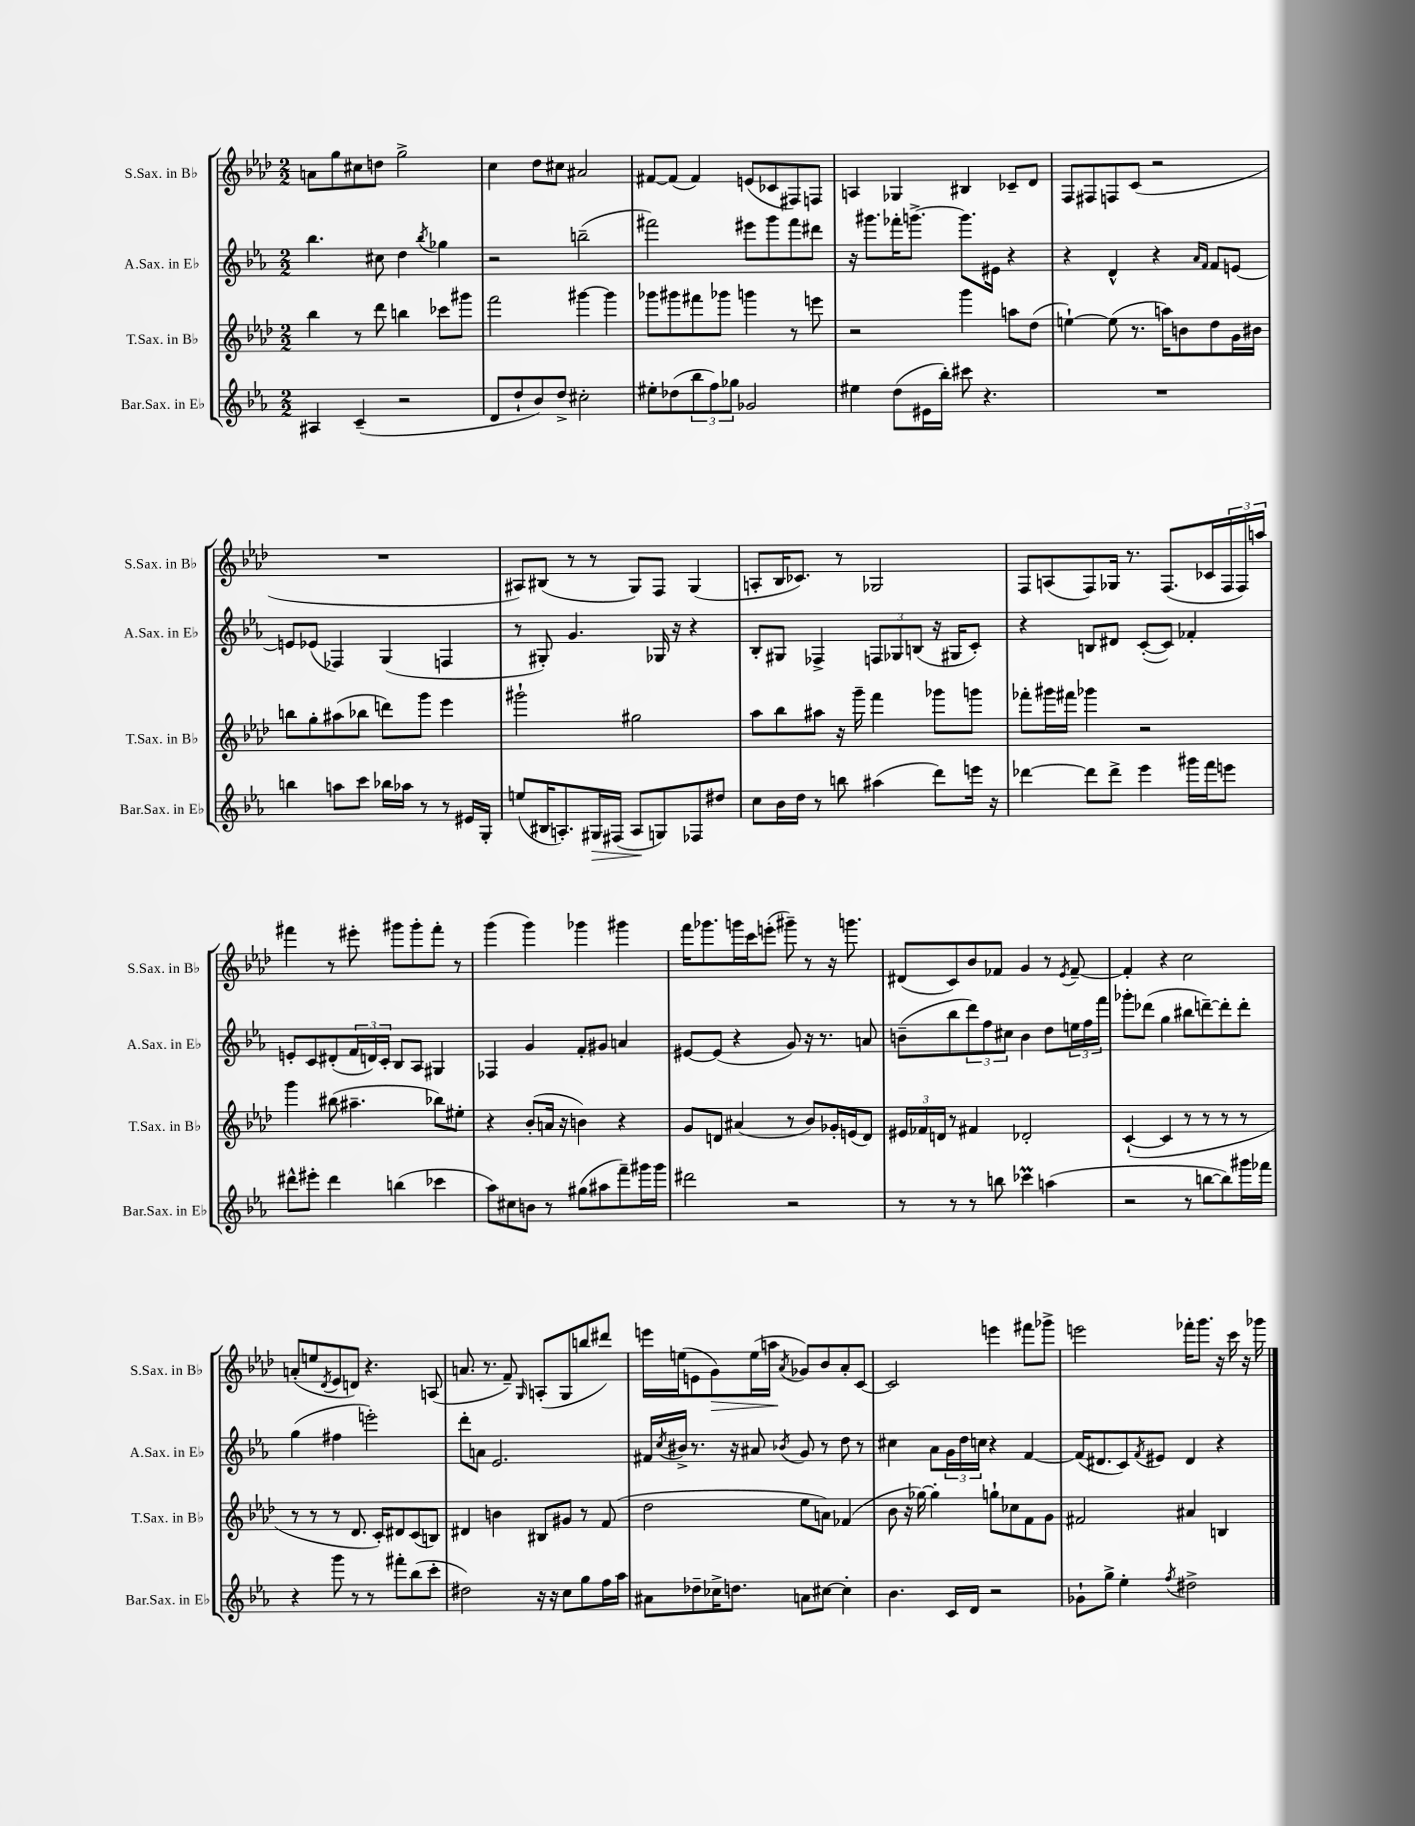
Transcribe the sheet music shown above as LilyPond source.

<<
\new StaffGroup <<
\new Staff = "s0" \with { instrumentName = "S.Sax. in Bb" shortInstrumentName = "S.Sax. in Bb" } {
    \clef treble \key aes \major \numericTimeSignature \time 2/2
    a'8 g''8 cis''8 d''8 g''2-> |
    c''4 des''8 cis''8 ais'2 |
    fis'8~ fis'8( fis'4) e'8( ces'8 fis8) f8 |
    a4 ges4 bis4 ces'8-- des'8 |
    f8 fis8 f8 c'8( r2 |
    R1 |
    ais8) bis8( r8 r8 g8) f8 g4( |
    a8-. bes16 ces'8.) r8 ges2 |
    f8 a8( f8) ges16 r8. f8.( ces'16 \tuplet 3/2 { f16 f16) a''16 } |
    fis'''4 r8 eis'''8-. gis'''8 gis'''8-. fis'''8-. r8 |
    g'''4( g'''4) ges'''4 gis'''4 |
    f'''16 ges'''8. g'''16 c'''16 e'''8-.( gis'''8--) r8 r16 g'''8. |
    dis'8( c'8) bes'8 fes'8 g'4 r8 \acciaccatura { ees'8 } fes'8~-- |
    fes'4-. r4 c''2 |
    a'8-.( e''8 \acciaccatura { des'8 } ees'8 d'8) r4. a8( |
    a'8. r8. f'8--) \grace { g16 } a8-.( g8 b''8 dis'''8) |
    e'''16 e''16( e'8 g'8\>) e''16( a''16\! \acciaccatura { aes'8 } ges'8) bes'8 aes'8-. c'8~ |
    c'2 e'''4 fis'''8 ges'''8-> |
    e'''2 fes'''16-. g'''8. r16 c'''16 r16 ges'''16 \bar "|." |
}
\new Staff = "s1" \with { instrumentName = "A.Sax. in Eb" shortInstrumentName = "A.Sax. in Eb" } {
    \clef treble \key ees \major \numericTimeSignature \time 2/2
    bes''4. cis''8 d''4 \acciaccatura { bes''8 } ges''4 |
    r2 b''2--( |
    fis'''2) eis'''8 g'''8 fis'''8 dis'''8 |
    r16 gis'''8. fes'''16-. g'''8.~-> g'''8. eis'16 r4 |
    r4 d'4-^ r4 \grace { aes'16 f'16 } f'8 e'8~ |
    e'8 ees'8( fes4) g4( f4 |
    r8 gis8-.) g'4. ges16 r16 r4 |
    bes8-. gis8 fes4-> \tuplet 3/2 { f8 ges8 b8( } r16 gis16 c'8-.) |
    r4 b8 dis'8 c'8~-.( c'8) fes'4-. |
    e'8-. c'8 dis'8-.( \tuplet 3/2 { f'16 d'16) c'16-. } bes8 aes8 gis4 |
    fes4 g'4 f'8-. gis'8 a'4 |
    eis'8~ eis'8( r4 g'8) r16 r8. a'8 |
    b'8--( bes''8 \tuplet 3/2 { d'''8) f''8 cis''8 } b'4 d''8 \tuplet 3/2 { e''16 f''16 f'''16 } |
    ges'''8-. des'''8( g''4 bis''8 d'''8~--) d'''8-. d'''8-. |
    g''4( fis''4 e'''2-.) |
    d'''8-. a'8 ees'2. |
    fis'16 \acciaccatura { c''8 } bis'16-> r8. r16 ais'8 \acciaccatura { bes'8 } g'8 r8 d''8 r8 |
    cis''4 aes'8 \tuplet 3/2 { g'16 d''16 c''16 } r4 f'4~ |
    f'16( dis'8. c'8) \acciaccatura { f'8 } eis'8 dis'4 r4 \bar "|." |
}
\new Staff = "s2" \with { instrumentName = "T.Sax. in Bb" shortInstrumentName = "T.Sax. in Bb" } {
    \clef treble \key aes \major \numericTimeSignature \time 2/2
    bes''4 r8 des'''8 b''4 ces'''8 gis'''8 |
    f'''2 gis'''4~ gis'''4 |
    ges'''8 gis'''8 fis'''8 ges'''8 g'''4 r8 e'''8 |
    r2 g'''4 a''8 des''8( |
    e''4~-!) e''8( r8. a''16) b'8 des''8 g'16 bis'16 |
    b''8 g''8-. ais''8( bes''8 d'''8) g'''8 ees'''4 |
    gis'''2-! gis''2 |
    aes''8 bes''8 ais''8 r16 g'''16-- f'''4 ges'''8 g'''8 |
    fes'''8-. gis'''16 fis'''16 ges'''4 r2 |
    g'''4 bis''8( ais''4.-- bes''8) eis''8-. |
    r4 bes'8-.( a'16 r16 b'4) r4 |
    g'8 d'8 ais'4( r8 bes'8) ges'16-. e'16( d'8) |
    \tuplet 3/2 { eis'16 fes'16 d'16 } r8 fis'4 des'2-. |
    c'4~-!( c'4 r8 r8 r8 r8 |
    r8 r8 r8 des'8. c'16-.) dis'8 c'8( b8) |
    dis'4 b'4 bis8 gis'8 r8 f'8( |
    des''2 ees''8 a'8) fes'4( |
    bes'8 r16 ges''16~) ges''4-. g''8-! ces''8 f'8 g'8 |
    fis'2 ais'4 b4 \bar "|." |
}
\new Staff = "s3" \with { instrumentName = "Bar.Sax. in Eb" shortInstrumentName = "Bar.Sax. in Eb" } {
    \clef treble \key ees \major \numericTimeSignature \time 2/2
    ais4 c'4--( r2 |
    d'8 d''8-! bes'8) d''8-> cis''2-. |
    eis''8-. des''8( \tuplet 3/2 { bes''8 f''8) ges''8 } ges'2 |
    eis''4 d''8( eis'16 bes''16-.) cis'''8 r4. |
    R1 |
    b''4 a''8 c'''8 bes''16 aes''16 r8 r8 eis'16 g16-. |
    e''8( bis16 a8.-.) gis16\> fis16( a8\! g8) fes8 dis''8 |
    c''8 bes'16 d''16 r8 b''8 ais''4( d'''8) e'''16 r16 |
    des'''4~ des'''8 des'''8-> ees'''4 gis'''16 f'''16 e'''8 |
    dis'''8-^ eis'''8-. dis'''4 b''4( ces'''4 |
    aes''8) cis''8 b'8 r8 gis''8( ais''8 f'''8--) gis'''16 gis'''16 |
    dis'''2 r2 |
    r8 r8 r8 b''8 ces'''4\prall a''4( |
    r2 r8 b''8~ b''8) gis'''16 fes'''16 |
    r4 g'''8 r8 r8 fis'''8-. bes''8( c'''8-. |
    dis''2) r16 r16 c''8 g''8 f''16 aes''16 |
    ais'8 des''8-- ces''16-> d''8. a'8 cis''8~ cis''4-. |
    bes'4. c'16 d'16 r2 |
    ges'8-! g''8-> ees''4-. \acciaccatura { f''8 } dis''2-> \bar "|." |
}
>>
>>
\layout { \context { \Score \remove "Bar_number_engraver" } }
